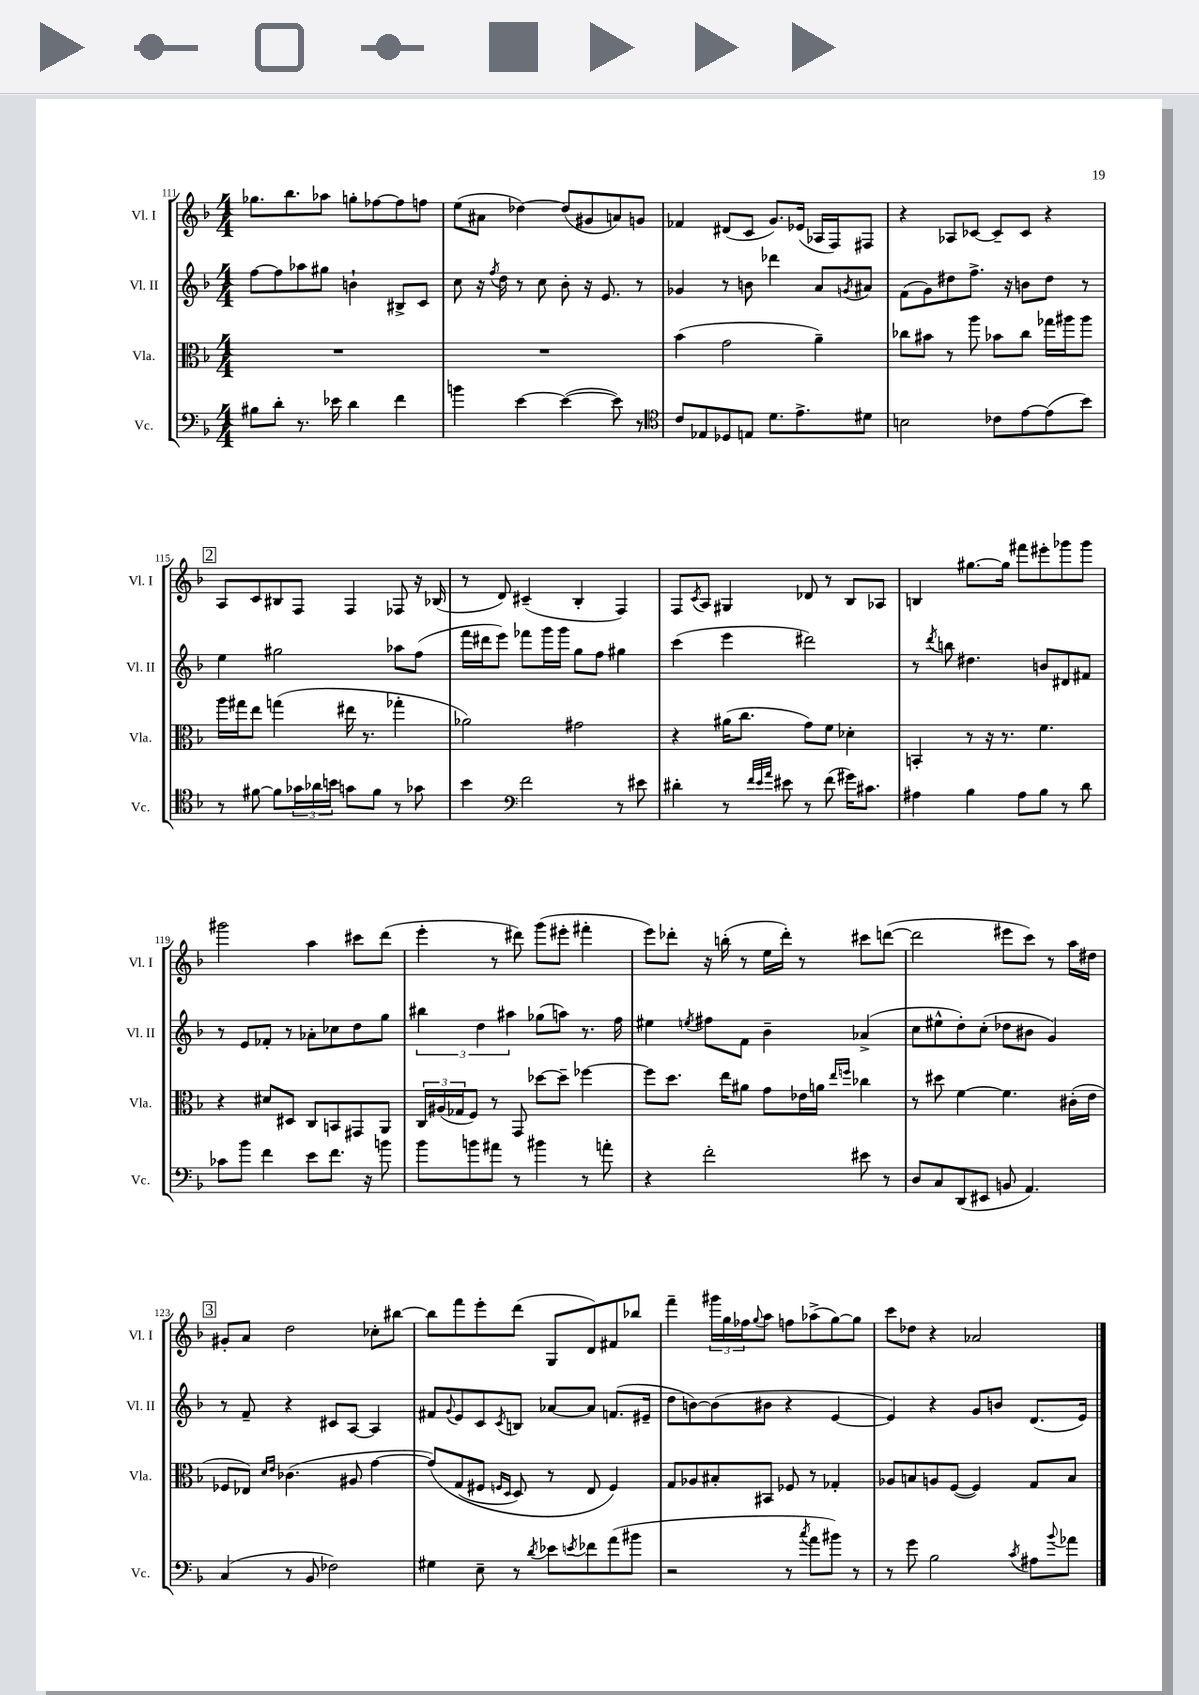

**kern	**kern	**kern	**kern
*staff4	*staff3	*staff2	*staff1
*clefF4	*clefC3	*clefG2	*clefG2
*k[b-]	*k[b-]	*k[b-]	*k[b-]
*M4/4	*M4/4	*M4/4	*M4/4
8B#	1r	[8ff	8.gg-
8d'	.	8ff]	.
.	.	.	8.bb-
8.r	.	8aa-	.
.	.	8gg#	8aa-
16e-	.	.	.
4d	.	4b`	8gg'
.	.	.	[8ff-
4f	.	8B#^	8ff-]
.	.	8c	8ff
=	=	=	=
4b	1r	8cc	(8ee
.	.	16r	8a#
.	.	8qff	.
.	.	16dd	.
[4e	.	8r	[4dd-)
.	.	8cc	.
(4e_	.	8b-'	(8dd-]
.	.	16r	8g#
.	.	8.e	.
8e])	.	.	8a)
8r	.	8r	8g
=	=	=	=
*clefC4	*	*	*
8c	(4b-	4g-	4f-
8E-	.	.	.
8D-	2g	8r	(8d#
8E	.	8b	8c
8.d	.	4ddd-	8.g)
8.e^	.	.	(16e-
.	4a~)	8a	16A-
.	.	.	16F)
.	.	8qg	.
8d#	.	8a#	8F#
=	=	=	=
2B	8cc-	(8f	4r
.	8b#	8g)	.
.	8r	8dd#	8A-
.	8aa	8.ff^	[8c-
8c-	8b-	.	8c-~]
.	.	16r	.
[8e	8cc-	8b	8c-
(8e]	16gg-	8dd#	4r
.	16aa#	.	.
8b-)	8aa#	8r	.
=	=	=	=
8r	16aa	4ee	8A
.	16gg#	.	.
[8f#	8ee	.	8c
8f#]	(4gg	2gg#	8B#
24g-	.	.	8F
24a-	.	.	.
24b	.	.	.
8g	16ee#	.	4F
.	8.r	.	.
8f#	.	.	.
8r	4gg-'	8aa-	8F-
8g-	.	(8ff	16r
.	.	.	(16B-
=	=	=	=
4b-	2a-)	16fff	8r
.	.	16ddd#	.
.	.	8eee)	8d)
*clefF4	*	*	*
2f	.	8fff-	(4c#~
.	.	16ggg	.
.	.	16ggg	.
.	2g#	8gg	4B-'
.	.	8ff	.
8r	.	4gg#	4F)
8e#	.	.	.
=	=	=	=
4d#'	4r	(4ccc	8F
.	.	.	8qc
.	.	.	8A
8r	(16a#	4eee	4G#
.	8.cc	.	.
32qqf	.	.	.
32qqe	.	.	.
32qqa	.	.	.
8e#	.	.	.
8r	8g)	2ddd#)	8d-
(8f	8f	.	8r
16g#)	4d-'	.	8B-
8.c#	.	.	.
.	.	.	8A-
=	=	=	=
4A#	4BB'	8r	4B
.	.	8qddd	.
.	.	8bb	.
4B-	8r	4.dd#	[8.gg#
.	16r	.	.
.	8.r	.	16gg#]
8A#	.	.	8fff#
8B-	4.f	8b	8eee#'
8r	.	8d#	8ggg-
8d	.	8f#	8ggg-
=	=	=	=
8c-	4r	8r	2ggg#
8b-	.	8e	.
4f	8d#	8f-'	.
.	8D#	8r	.
8e	8C	8a-'	4aa
8.f	8BB	8cc-	.
.	8GG#	8dd	8ccc#
16r	.	.	.
8b	8AA	8gg	(8ddd
=	=	=	=
8b-	24C	6bb#	4eee'
.	(24A#	.	.
.	24G-	.	.
8b	8F)	.	.
.	.	6dd	.
8a#	8r	.	8r
.	.	6aa#	.
8r	8GG	.	8ddd#)
4b#	[8dd-	(8gg-	(8ggg
.	8dd-~]	8aa)	8eee#'
8r	[4ff-	8.r	4fff#'
8a'	.	.	.
.	.	16ff	.
=	=	=	=
4r	8ff-]	4ee#	8eee)
.	8.dd	.	8ddd-'
.	.	8qee	.
2f'	.	8ff#	16r
.	16ee	.	(16bb'
.	8a#	8f	8r
.	8g	4b-~	16ee
.	.	.	16ddd-')
.	16e-	.	8r
.	16a	.	.
.	16qqee	.	.
.	16qqff	.	.
8e#	4cc-	(4a-^	8ccc#
8r	.	.	([8ddd
=	=	=	=
8D	8r	8cc	2ddd]
8C	8dd#	8ee#^^	.
(8DD	[4f	8dd')	.
8EE#	.	(8cc'	.
8BB	4.f]	8dd-	8eee#
4.AA)	.	8b#	8ccc)
.	.	4g)	8r
.	(16c#'	.	16aa
.	16e	.	16dd#
=	=	=	=
(4C	8F-	8r	8g#'
.	8E-)	8f~	8a
.	16qqd	.	.
.	16qqe	.	.
8r	(4.c-	4r	2dd
8BB-	.	.	.
2F-)	.	8c#	.
.	8A#	[8A	.
.	[4g	4A]	8cc-'
.	.	.	[8bb#
=	=	=	=
4G#	&(8g])	8f#	8bb#]
.	.	8qqg	.
.	(8G	8e	8fff
8E~	8F#	8c	8eee'
.	16qqF	.	.
.	16qqD	8qc	.
8r	8D)	8B	(8ddd
8qd	.	.	.
8e-	8r	[8a-	8G
8qe	.	.	.
8f-	8E	8a-]	8d)
(8a	4F&)	(8.f	8f#
8b#	.	.	8bb-
.	.	16e#~	.
=	=	=	=
2r	8G	8dd	4fff~
.	8A-	[8b)	.
.	8B#'	(8b]	24ggg#
.	.	.	24gg
.	.	.	24ff-
.	.	.	8qqgg
.	8BB#	8b#	8aa
8r	8F-	4r	8ff
8qcc	.	.	.
8a	8r	.	(8aa-^
8b#)	4G-'	[4e	[8gg)
8r	.	.	8gg]
=	=	=	=
8r	8A-	4e])	8ccc
8g	8B	.	8dd-
2B-	8A	4r	4r
.	([8F	.	.
.	4F])	8g	2a-
.	.	8b	.
8qc	.	.	.
8A#	8G	(8.d	.
8qqb-	.	.	.
8a-	8B	.	.
.	.	16e)	.
==	==	==	==
*-	*-	*-	*-
